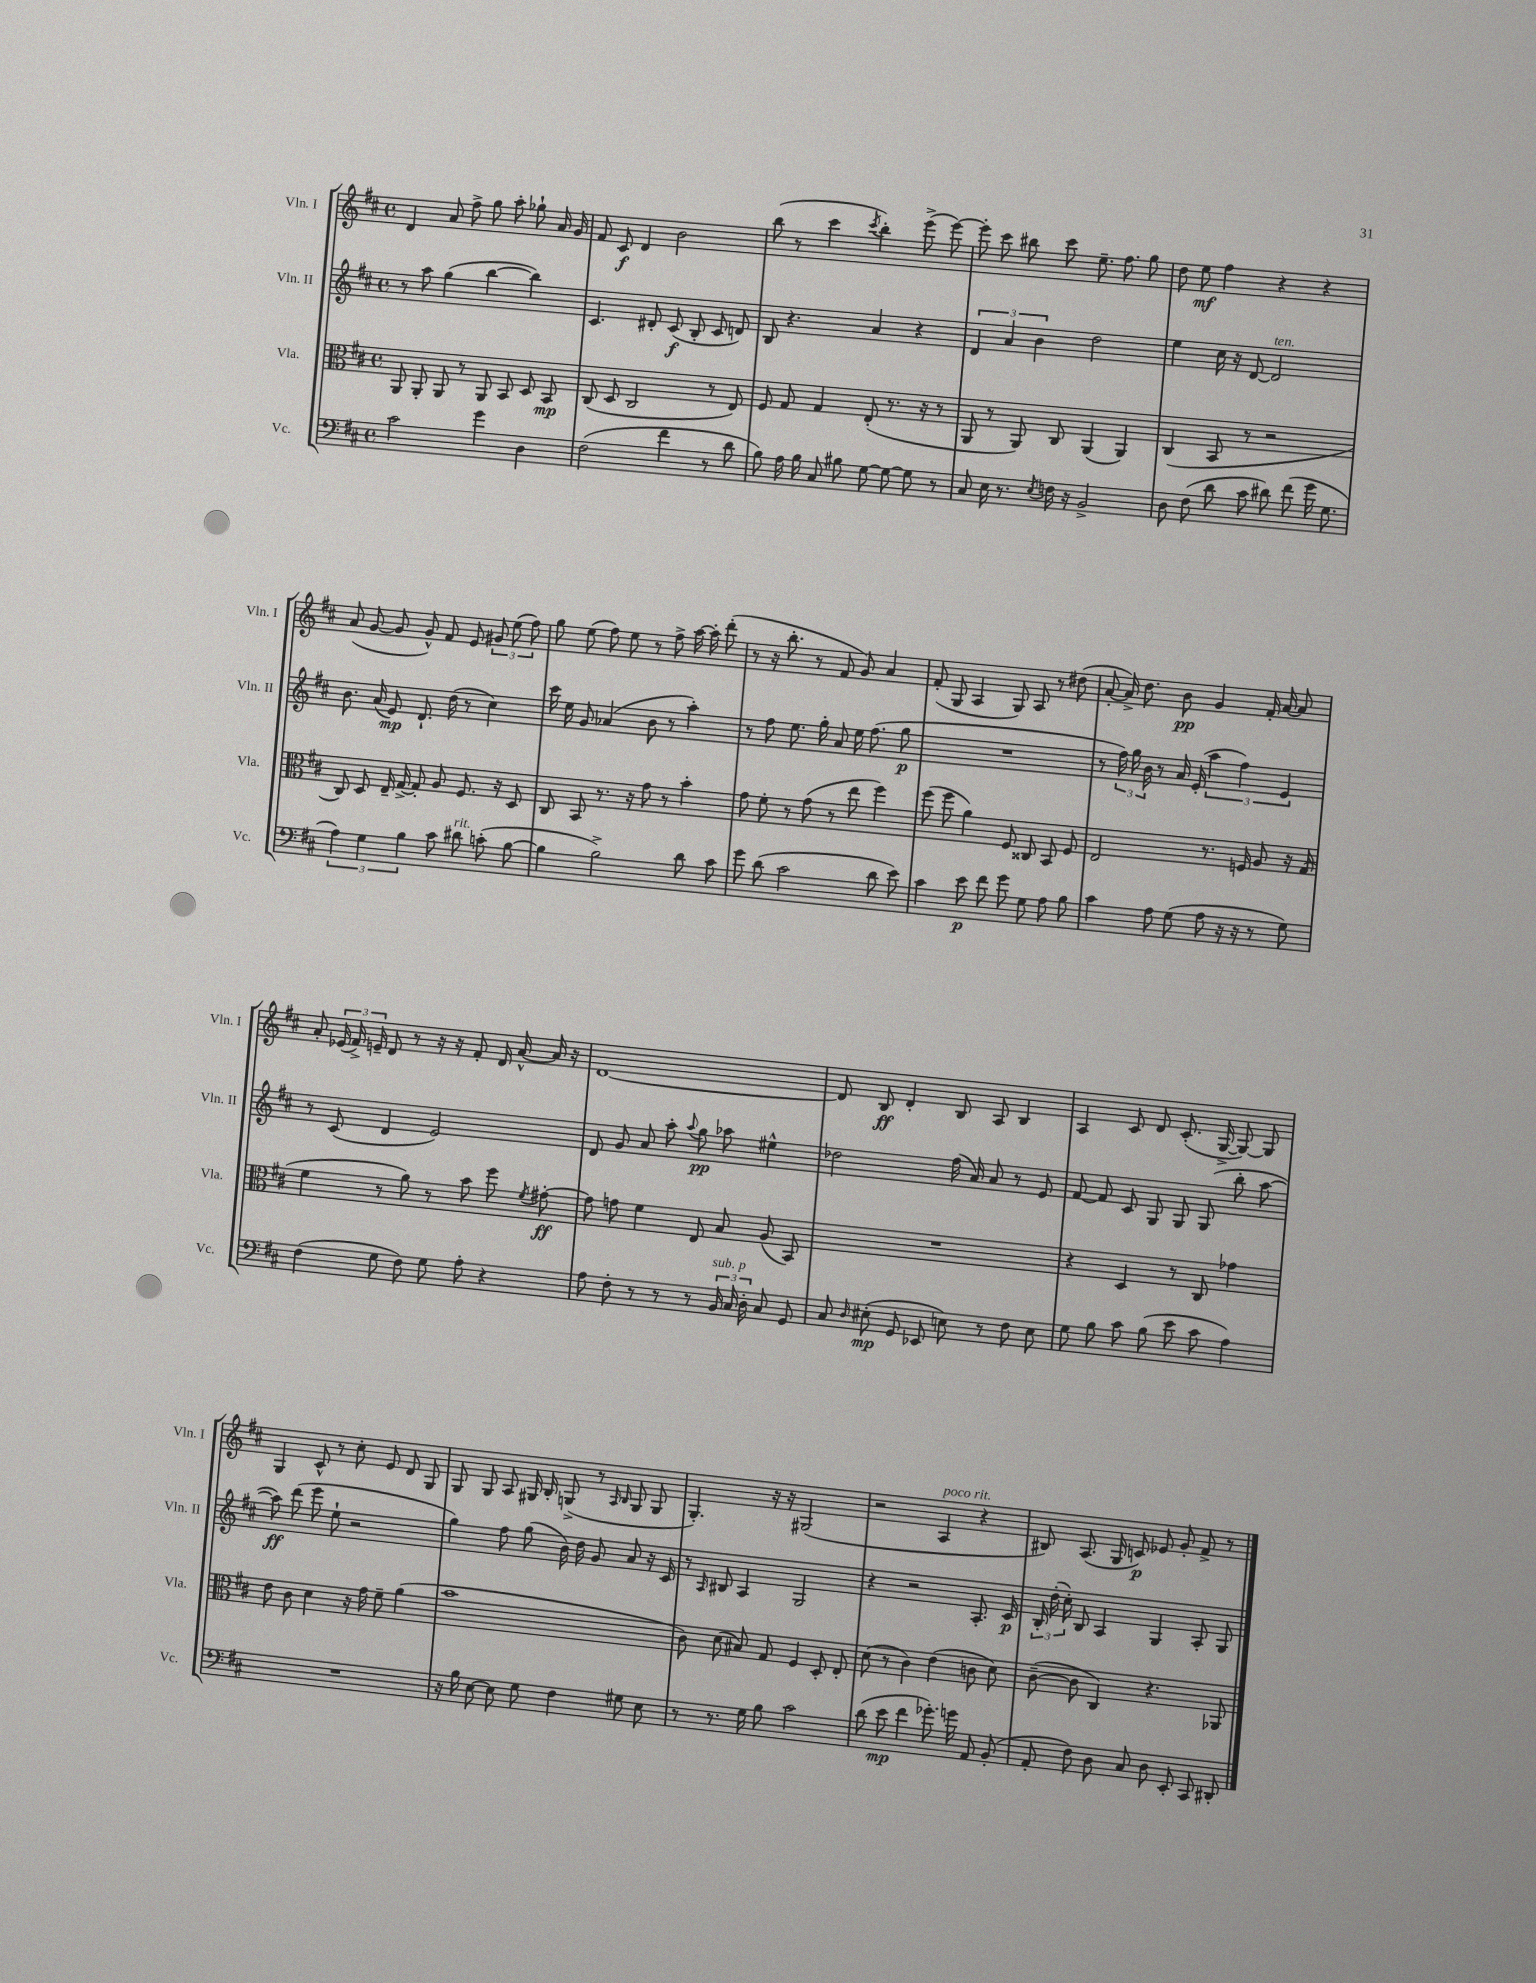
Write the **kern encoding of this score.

**kern	**dynam	**kern	**dynam	**kern	**dynam	**kern	**dynam
*part4	*part4	*part3	*part3	*part2	*part2	*part1	*part1
*staff4	*staff4	*staff3	*staff3	*staff2	*staff2	*staff1	*staff1
*I"Vc.	*	*I"Vla.	*	*I"Vln. II	*	*I"Vln. I	*
*I'Vc.	*	*I'Vla.	*	*I'Vln. II	*	*I'Vln. I	*
*clefF4	*	*clefC3	*	*clefG2	*	*clefG2	*
*k[f#c#]	*	*k[f#c#]	*	*k[f#c#]	*	*k[f#c#]	*
*M4/4	*	*M4/4	*	*M4/4	*	*M4/4	*
*met(c)	*	*met(c)	*	*met(c)	*	*met(c)	*
=129	=129	=129	=129	=129	=129	=129	=129
2c#\	.	8AA/	.	8r	.	4d/	.
.	.	8AA'/	.	8aa\	.	.	.
.	.	8AA/	.	(4gg\	.	8a/	.
.	.	8r	.	.	.	8ff#^\	.
4g\	.	8AA/	.	[4bb\	.	8gg\	.
.	.	8BB/	.	.	.	8aa'\	.
4D\	.	8D/	.	4bb\])	.	8gg-X`\	.
.	.	8BB/	mp	.	.	16a/	.
.	.	.	.	.	.	16g/	.
=130	=130	=130	=130	=130	=130	=130	=130
(2F#\	.	(8C#/	.	4.c#/	.	8f#/	.
.	.	8D/	.	.	.	8c#/	f
.	.	2C#/	.	.	.	4d/	.
.	.	.	.	8d#X'/	.	.	.
4f#\	.	.	.	(8c#/	f	2b\	.
.	.	.	.	8B'/	.	.	.
8r	.	8r	.	8c#/	.	.	.
8d\	.	8E/)	.	8dn/)	.	.	.
=131	=131	=131	=131	=131	=131	=131	=131
8B\)	.	8F#/	.	8B/	.	(8bb\	.
16A\	.	8G/	.	4.r	.	8r	.
16B\	.	.	.	.	.	.	.
8C#/	.	4G/	.	.	.	4ccc#\	.
8B#X\	.	.	.	.	.	.	.
.	.	.	.	.	.	8qccc#/	.
[8G\	.	(8E'/	.	4a/	.	4bb'\)	.
8G\_	.	8.r	.	.	.	.	.
8G\]	.	.	.	4r	.	(8eee^\	.
.	.	16r	.	.	.	.	.
8r	.	8r	.	.	.	[8eee\)	.
=132	=132	=132	=132	=132	=132	=132	=132
8C#/	.	8AA/	.	6d/	.	8eee'\]	.
16E\	.	8r	.	.	.	8ccc#\	.
.	.	.	.	6a/	.	.	.
8.r	.	.	.	.	.	.	.
.	.	8AA/)	.	.	.	8bb#X\	.
.	.	.	.	6b\	.	.	.
8qE/	.	.	.	.	.	.	.
16Fn\	.	8C#/	.	.	.	8ccc#\	.
16r	.	.	.	.	.	.	.
2BB^/	.	(4AA/	.	2dd\	.	8.ee~\	.
.	.	.	.	.	.	8.ff#\	.
.	.	4AA/)	.	.	.	.	.
.	.	.	.	.	.	8gg\	.
=133	=133	=133	=133	=133	=133	=133	=133
8D\	.	(4C#/	.	4ee\	.	8dd\	.
(8F#\	.	.	.	.	.	8ee\	mf
8d\	.	8BB/	.	16cc#\	.	4ff#\	.
.	.	.	.	16r	.	.	.
8c#\	.	8r	.	[8d/	.	.	.
!	!	!	!	!LO:TX:a:i:t=ten.	!	!	!
8d#X\)	.	2r	.	2d/]	.	4r	.
(8f#\	.	.	.	.	.	.	.
16g\	.	.	.	.	.	4r	.
8.G\	.	.	.	.	.	.	.
!!LO:LB:g=z
=134	=134	=134	=134	=134	=134	=134	=134
6A\)	.	8C#/)	.	8.b\	.	(8a/	.
.	.	8D/	.	.	.	[8g/	.
6G\	.	.	.	.	.	.	.
.	.	.	.	(16a/	.	.	.
.	.	16E~/	.	8e/)	mp	8g/]	.
.	.	[16G^/	.	.	.	.	.
6B\	.	.	.	.	.	.	.
.	.	8G'/]	.	8.d`/	.	8g^^/)	.
8c#\	.	8A/	.	.	.	8f#/	.
.	.	.	.	(16dd\	.	.	.
!LO:TX:a:i:t=rit.	!	!	!	!	!	!	!
8d#X\	.	8.F#/	.	8r	.	8e/	.
(8cn'\	.	.	.	4cc#\)	.	12g#X/	.
.	.	16r	.	.	.	.	.
.	.	.	.	.	.	(12ee\	.
[8B\	.	8D/	.	.	.	.	.
.	.	.	.	.	.	12ff#\)	.
=135	=135	=135	=135	=135	=135	=135	=135
4B\]	.	8C#/	.	16ccc#\	.	8gg\	.
.	.	.	.	16ee\	.	.	.
.	.	8BB/	.	8g/	.	(8ee\	.
2B^\)	.	8.r	.	(4a-X/	.	8ff#\)	.
.	.	.	.	.	.	8ee\	.
.	.	16r	.	.	.	.	.
.	.	8g\	.	8b\	.	8r	.
.	.	8r	.	8r	.	8ff#^\	.
8d\	.	4b'\	.	4aa'\)	.	[16aa\	.
.	.	.	.	.	.	16aa'\]	.
8c#\	.	.	.	.	.	(8ddd'\	.
=136	=136	=136	=136	=136	=136	=136	=136
8g\	.	8g\	.	8r	.	8r	.
(8d\	.	8f#'\	.	8ff#\	.	16r	.
.	.	.	.	.	.	8.bb'\	.
2c#\	.	8r	.	8.ee\	.	.	.
.	.	(8g\	.	.	.	8r	.
.	.	.	.	16gg'\	.	.	.
.	.	8r	.	8a/	.	8f#/	.
.	.	8ee\	.	16ee\	.	8g/)	.
.	.	.	.	(8.ff#\	.	.	.
8d\	.	4ff#\)	.	.	.	4a/	.
8e\)	.	.	.	8gg\	p	.	.
=137	=137	=137	=137	=137	=137	=137	=137
4c#\	.	(8ff#\	.	1r	.	(8f#'/	.
.	.	8ff#\	.	.	.	8G/	.
8e\	p	4a\)	.	.	.	4A/	.
8f#\	.	.	.	.	.	.	.
8g\	.	8F#/	.	.	.	8G/)	.
8G\	.	8C##X/	.	.	.	8A/	.
8A\	.	8BB/	.	.	.	8r	.
8B\	.	8F#/	.	.	.	(8dd#X\	.
=138	=138	=138	=138	=138	=138	=138	=138
4c#\	.	2E/	.	8r	.	[8a'/	.
.	.	.	.	24ff#\)	.	16a^/])	.
.	.	.	.	24gg\	.	.	.
.	.	.	.	.	.	8.dd\	.
.	.	.	.	24b\	.	.	.
8A\	.	.	.	8r	.	.	.
(8G\	.	.	.	16a/	.	8b\	pp
.	.	.	.	(16e'/	.	.	.
8A\	.	8.r	.	6aa\	.	4g/	.
16r	.	.	.	.	.	.	.
.	.	.	.	6ff#\)	.	.	.
16r	.	16Fn/	.	.	.	.	.
8r	.	8A/	.	.	.	16f#'/	.
.	.	.	.	.	.	[16a/	.
.	.	.	.	6e/	.	.	.
8G\)	.	16r	.	.	.	8a/]	.
.	.	(16G/	.	.	.	.	.
!!LO:LB:g=z
=139	=139	=139	=139	=139	=139	=139	=139
(4F#\	.	4f#\	.	8r	.	8a'/	.
.	.	.	.	(8c#/	.	(24e-X/	.
.	.	.	.	.	.	24f#^/)	.
.	.	.	.	.	.	24en~/	.
8G\	.	8r	.	4d/	.	8d/	.
8F#\)	.	8a\)	.	.	.	8r	.
8G\	.	8r	.	2e/)	.	16r	.
.	.	.	.	.	.	16r	.
8A'\	.	8b\	.	.	.	8f#'/	.
4r	.	8ff#\	.	.	.	16d/	.
.	.	.	.	.	.	[16a^^/	.
.	.	8qf#/	.	.	.	.	.
.	.	[8g#X'\	ff	.	.	16a/]	.
.	.	.	.	.	.	16r	.
=140	=140	=140	=140	=140	=140	=140	=140
8A\	.	8g#\]	.	8d/	.	[1d	.
8F#'\	.	8gn\	.	8g/	.	.	.
8r	.	4f#\	.	8a/	.	.	.
8r	.	.	.	8aa'\	.	.	.
.	.	.	.	8qqaa/	.	.	.
8r	.	8E/	.	8gg\	pp	.	.
!LO:TX:a:i:t=sub. p	!	!	!	!	!	!	!
24BB/	.	8B/	.	8aa-X\	.	.	.
24C#/	.	.	.	.	.	.	.
24D'\	.	.	.	.	.	.	.
8C#/	.	(8A/	.	4ee#X^^\	.	.	.
8GG/	.	8BB/)	.	.	.	.	.
=141	=141	=141	=141	=141	=141	=141	=141
8C#/	.	1r	.	2dd-X\	.	8d/]	.
16qqD/	.	.	.	.	.	.	.
(8E#X'\	mp	.	.	.	.	8B/	ff
8GG/	.	.	.	.	.	4d'/	.
8EE-X/	.	.	.	.	.	.	.
8En\)	.	.	.	(16ff#\	.	8B/	.
.	.	.	.	16a/)	.	.	.
8r	.	.	.	8a/	.	8A/	.
8F#\	.	.	.	8r	.	4B/	.
8E\	.	.	.	8e/	.	.	.
=142	=142	=142	=142	=142	=142	=142	=142
8G\	.	4r	.	[8f#/	.	4A/	.
8B\	.	.	.	8f#/]	.	.	.
8c#\	.	4D/	.	8c#/	.	8c#/	.
(8B\	.	.	.	8G/	.	8d/	.
8e\	.	8r	.	8G/	.	(8.c#'/	.
8c#\	.	8C#/	.	(8G/	.	.	.
.	.	.	.	.	.	[16G^/	.
4A\)	.	4g-X\	.	8bb'\	.	8G/_)	.
.	.	.	.	[8aa\	.	8G/]	.
!!LO:LB:g=z
=143	=143	=143	=143	=143	=143	=143	=143
1r	.	8e\	.	8aa\])	ff	4G/	.
.	.	8c#\	.	(8ddd\	.	.	.
.	.	4d\	.	8eee\	.	8c#^^/	.
.	.	.	.	8ee`\	.	8r	.
.	.	16r	.	2r	.	8cc#'\	.
.	.	16g\	.	.	.	.	.
.	.	8f#~\	.	.	.	8e/	.
.	.	(4a\	.	.	.	8d/	.
.	.	.	.	.	.	8G/	.
=144	=144	=144	=144	=144	=144	=144	=144
16r	.	1b	.	4gg\)	.	8G/	.
16B\	.	.	.	.	.	.	.
[8E\	.	.	.	.	.	8G/	.
8E\]	.	.	.	8ff#\	.	8A/	.
8G\	.	.	.	(8gg\	.	16G#X/	.
.	.	.	.	.	.	16B'/	.
4F#\	.	.	.	16b\)	.	(8Gn^/	.
.	.	.	.	16dd\	.	.	.
.	.	.	.	8g/	.	8r	.
.	.	.	.	.	.	16qqA/	.
.	.	.	.	.	.	16qqB/	.
8G#X\	.	.	.	8a/	.	8G/	.
8E\	.	.	.	16r	.	8G/	.
.	.	.	.	16c#/	.	.	.
=145	=145	=145	=145	=145	=145	=145	=145
8r	.	8c#\)	.	8r	.	4.G'/)	.
.	.	.	.	16qqA/	.	.	.
8.r	.	(8d\	.	8B#X/	.	.	.
.	.	8B#X/)	.	4A/	.	.	.
16G\	.	.	.	.	.	.	.
8B\	.	8G/	.	.	.	16r	.
.	.	.	.	.	.	16r	.
2c#\	.	4F#/	.	2G/	.	(2G#X/	.
.	.	8D'/	.	.	.	.	.
.	.	8E'/	.	.	.	.	.
=146	=146	=146	=146	=146	=146	=146	=146
(8d\	.	(8d\	.	4r	.	2r	.
8e\	mp	8r	.	.	.	.	.
4f#\	.	4c#\)	.	2r	.	.	.
!	!	!	!	!	!	!LO:TX:a:i:t=poco rit.	!
8.g-X'\)	.	(4e\	.	.	.	4A/	.
16gn\	.	.	.	.	.	.	.
8AA/	.	8cn\	.	8.A'/	.	4r	.
(8BB'/	.	8d\)	.	.	.	.	.
.	.	.	.	16c#/	p	.	.
=147	=147	=147	=147	=147	=147	=147	=147
8AA'/	.	([8c#~\	.	24B'/	.	8B#X/)	.
.	.	.	.	(24dd'\	.	.	.
.	.	.	.	24cc#'\)	.	.	.
8F#\)	.	8c#\]	.	8B/	.	(8.A/	.
8D\	.	4C#/)	.	4A/	.	.	.
.	.	.	.	.	.	16G/	.
8C#/	.	.	.	.	.	8cn/)	p
8D\	.	4.r	.	4G/	.	8e-X/	.
8EE'/	.	.	.	.	.	8g'/	.
8CC#/	.	.	.	8A'/	.	8f#^/	.
8DD#X'/	.	8AA-X/	.	8G/	.	8r	.
==	==	==	==	==	==	==	==
*-	*-	*-	*-	*-	*-	*-	*-
